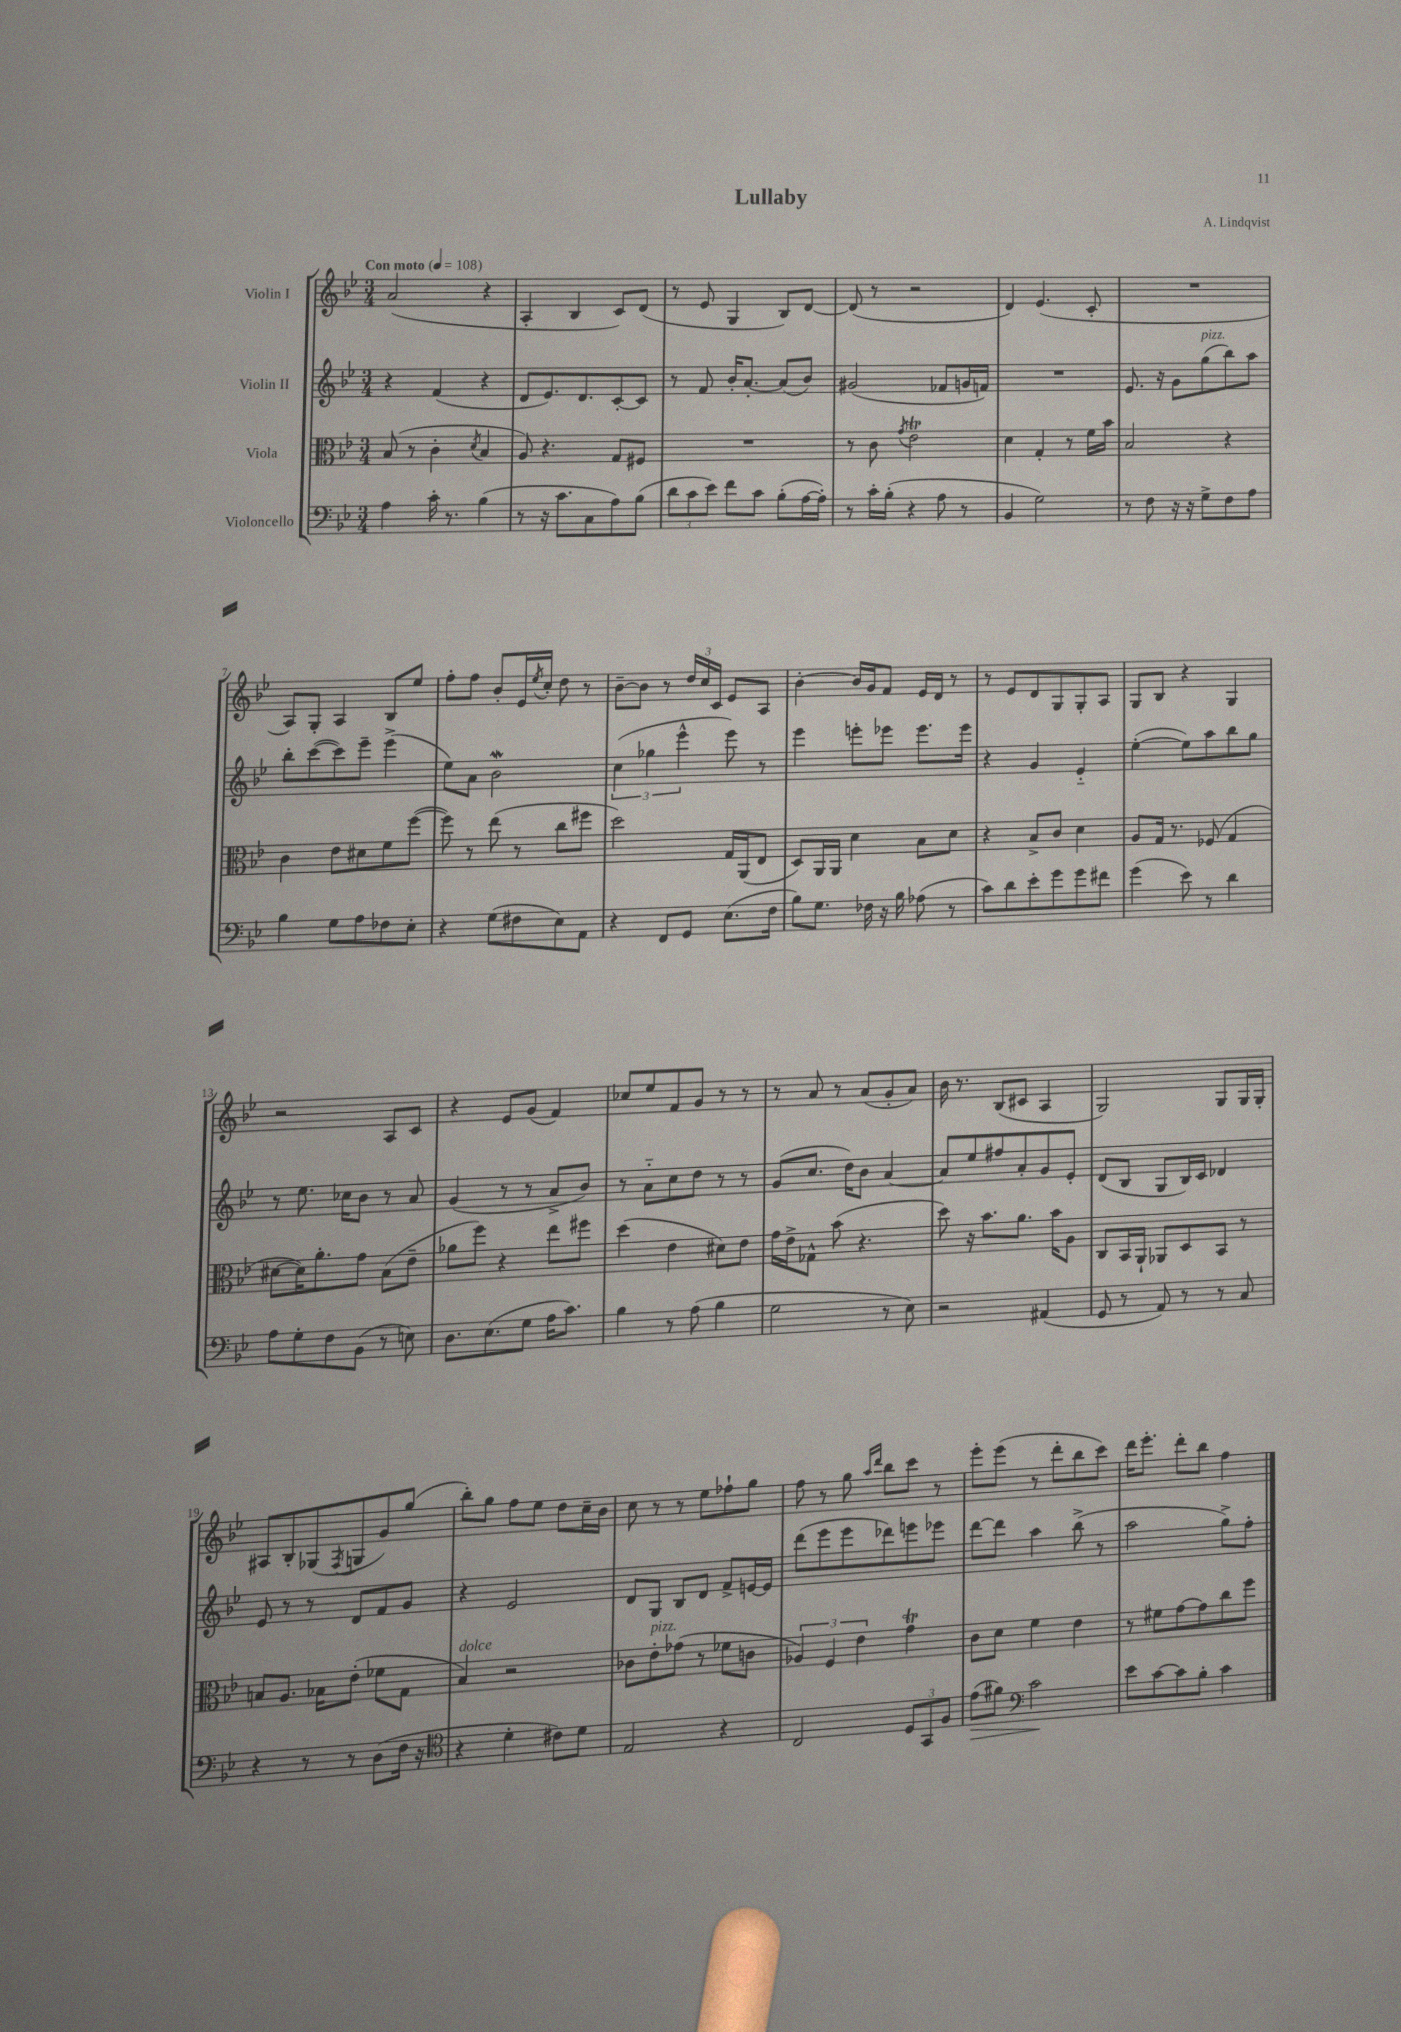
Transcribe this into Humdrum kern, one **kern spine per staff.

**kern	**dynam	**kern	**kern	**kern
*part4	*part4	*part3	*part2	*part1
*staff4	*staff4	*staff3	*staff2	*staff1
*I"Violoncello	*	*I"Viola	*I"Violin II	*I"Violin I
*clefF4	*	*clefC3	*clefG2	*clefG2
*k[b-e-]	*	*k[b-e-]	*k[b-e-]	*k[b-e-]
*M3/4	*	*M3/4	*M3/4	*M3/4
*MM108	*	*MM108	*MM108	*MM108
=1	=1	=1	=1	=1
!	!	!	!	!LO:TX:a:B:t=Con moto
4A\	.	(8B-/	4r	(2a/
.	.	8r	.	.
16c'\	.	4c'\	(4f/	.
8.r	.	.	.	.
.	.	8qd/	.	.
(4B-\	.	4B-/	4r	4r
=2	=2	=2	=2	=2
8r	.	8A/)	8d/L	4A'/
16r	.	4.r	8.e-/)	.
8.c\L	.	.	.	.
.	.	.	.	4B-/
.	.	.	8.d/	.
8C\	.	.	.	.
8A\)	.	8G/L	[8c'/	8c/L)
(8B-\J	.	8F#X/J	8c/J]	(8d/J
=3	=3	=3	=3	=3
12d\L	.	2.r	8r	8r
12c\	.	.	.	.
.	.	.	8f/	8e-/
12e-\J)	.	.	.	.
8f\L	.	.	16b-'/KL	4G/
.	.	.	[8.a'/J	.
8c\J	.	.	.	.
(8B-'\L	.	.	(8a/L]	8B-/L)
[16A\L	.	.	8b-/J)	[8d/J
16A'\JJ])	.	.	.	.
=4	=4	=4	=4	=4
8r	.	8r	(2g#X/	(8d/]
16c'\LL	.	8c\	.	8r
(16B-'\JJ	.	.	.	.
.	.	8qg/	.	.
4r	.	2e-T\	.	2r
8A\	.	.	8f-X/L	.
8r	.	.	16gn/L	.
.	.	.	16fn/JJ)	.
=5	=5	=5	=5	=5
4BB-/	.	4d\	2.r	4d/)
2G\)	.	4G'/	.	(4.e-/
.	.	8r	.	.
.	.	16f\LL	.	8c'/
.	.	16b-\JJ	.	.
=6	=6	=6	=6	=6
8r	.	2B-/	8.e-/	2.r
8F\	.	.	.	.
.	.	.	16r	.
16r	.	.	8g\L	.
16r	.	.	.	.
!	!	!	!LO:TX:a:i:t=pizz.	!
8G^\L	.	.	(8gg\	.
8F\	.	4r	8bb-\)	.
8A\J	.	.	8aa\J	.
!!LO:LB:g=z
=7	=7	=7	=7	=7
4B-\	.	4c\	8bb-'\L	8A/L)
.	.	.	([8ccc\	8G'/J
8G\L	.	8e-\L	8ccc\])	4A/
8A\	.	8d#X\	8eee-~\J	.
8F-X\	.	8f\	(4eee-^\	8B-/L
8E-'\J	.	([8ff\J	.	8ee-/J
=8	=8	=8	=8	=8
4r	.	8ff\])	8ee-\L)	8ff'\L
.	.	8r	8a\J	8ff\J
(8G\L	.	(8ee-\	2b-w\	8b-'/L
8F#X\	.	8r	.	16e-/L
.	.	.	.	8qee-/
.	.	.	.	16cc'/JJ
8E-\)	.	8cc\L	.	8dd\
8AA\J	.	8ff#X\J	.	8r
=9	=9	=9	=9	=9
4r	.	2dd\)	(6cc\	[8b-~\L
.	.	.	.	8b-\J]
.	.	.	6gg-X\	.
8FF/L	.	.	.	8r
.	.	.	6eee-^^\	.
8GG/J	.	.	.	24dd/LL
.	.	.	.	24cc/
.	.	.	.	24c/JJ
(8.E-\L	.	16G/LL	8eee-\)	8e-/L
.	.	(16AA/J	.	.
.	.	8E-/J	8r	8A/J
16F\Jk	.	.	.	.
=10	=10	=10	=10	=10
8B-\L)	.	8D/L)	4eee-\	[4b-'\
8.G\J	.	16AA/L	.	.
.	.	16AA/JJ	.	.
.	.	4d\	8eeen'\L	16b-/LL]
16F-X\	.	.	.	16g/J
16r	.	.	8eee-X\J	8f/J
16B-\	.	.	.	.
(8A-X\	.	8B-\L	8.eee-\L	16e-/LL
.	.	.	.	16d/JJ
8r	.	8d\J	.	8r
.	.	.	16eee-\Jk	.
=11	=11	=11	=11	=11
8c\L)	.	4r	4r	8r
8d\	.	.	.	8e-/L
8e-'\	.	8B-^/L	4g/	8d/
8g\	.	8c/J	.	8G/
8g\	.	4d\	4e-/	8G'/
8f#X\J	.	.	.	8A/J
=12	=12	=12	=12	=12
(4g\	.	8A/L	([4ee-'\	8G/L
.	.	16G/Jk	.	8B-/J
.	.	8.r	.	.
8e-\)	.	.	8ee-\L])	4r
8r	.	(8F-X/	8aa\	.
4d\	.	4G/	8bb-\	4G/
.	.	.	8gg\J	.
!!LO:LB:g=z
=13	=13	=13	=13	=13
8A\L	.	[8d#X\L	8r	2r
8G'\	.	16d#\K])	8.ee-\	.
.	.	8.a'\	.	.
8F\	.	.	.	.
.	.	.	16cc-X\KL	.
(8BB-\J	.	8g\J	8b-\J	.
8r	.	(8B-\L	8r	8A/L
8En\)	.	8e-~\J	8a/	8c/J
=14	=14	=14	=14	=14
8.D\L	.	8a-X\L	(4g/	4r
.	.	8ff\J)	.	.
(8.E-\	.	.	.	.
.	.	4r	8r	8e-/L
8G\J	.	.	8r	(8g/J
16A\KL	.	8ee-\L	8a^/L	4f/)
8.c\J)	.	.	.	.
.	.	8ff#X\J	8b-/J)	.
=15	=15	=15	=15	=15
4B-\	.	(4dd\	8r	8cc-X/L
.	.	.	8a\L	8ee-/
8r	.	4e-\	8cc\	8f/
(8A\	.	.	8dd\J	8g/J
4B-\	.	8d#X\L)	8r	8r
.	.	8e-\J	8r	8r
=16	=16	=16	=16	=16
2G\	.	16g\LL	(8g/L	8r
.	.	16e-^\J	.	.
.	.	8G-X^^\J	8.cc/J	8a/
.	.	(8b-\	.	8r
.	.	.	16dd\KL)	.
.	.	4.r	8b-\J	(8a/L
8r	.	.	[4a/	8g'/
8E-\)	.	.	.	8a/J)
=17	=17	=17	=17	=17
2r	.	8dd\)	8a/L]	16b-\
.	.	.	.	8.r
.	.	16r	8ee-/	.
.	.	8.b-\L	.	.
.	.	.	8ff#X/	(8B-/L
.	.	8.a\J	8a'/	8c#X/J
(4AA#X/	.	.	8g/	4A/
.	.	16b-\KL	.	.
.	.	8A\J	8e-'/J	.
=18	=18	=18	=18	=18
8GG/	.	8C/L	(8d/L	2G/)
8r	.	16BB-/L	8B-/J	.
.	.	16AA`/JJ	.	.
8AA/)	.	8AA-X/L	8G/L	.
8r	.	8D/	16B-/L)	.
.	.	.	16c/JJ	.
8r	.	8BB-/J	4d-X/	8G/L
8C/	.	8r	.	16G/L
.	.	.	.	16G'/JJ
!!LO:LB:g=z
=19	=19	=19	=19	=19
4r	.	8Bn/L	8e-/	8A#X/L
.	.	8.A/J	8r	8B-'/
8r	.	.	8r	(8G-X/
.	.	16B-X\KL	.	.
.	.	.	.	8qF/
8r	.	(8e-'\J	8d/L	8Gn/
(8D\L	.	8f-X\L	8f/	8g/)
16F\Jk	.	8G\J	8g/J	(8gg/J
16r	.	.	.	.
=20	=20	=20	=20	=20
*clefC4	*	*	*	*
!	!	!LO:TX:a:i:t=dolce	!	!
4r	.	4B-/)	4r	8bb-'\L)
.	.	.	.	8gg\J
4d'\	.	2r	2e-/	8ff\L
.	.	.	.	8ee-\J
8c#X\L)	.	.	.	8dd\L
8d\J	.	.	.	16cc~\L
.	.	.	.	16b-\JJ
=21	=21	=21	=21	=21
2E-/	.	8c-X\L	8d/L	8cc\
!	!	!LO:TX:a:i:t=pizz.	!	!
.	.	8e-'\	8G/J	8r
.	.	(8g-X\J	8B-/L	8r
.	.	8r	8d/J	8ee-\L
4r	.	8f-X\L	8f^/L	8ff-X`\
.	.	8cn\J	[16en/L	8gg\J
.	.	.	16e/JJ]	.
=22	=22	=22	=22	=22
2C/	.	6A-X/)	(8ddd\L	8ff\
.	.	.	8eee-\	8r
.	.	6F/	.	.
.	.	.	8eee-\	8gg\
.	.	6e-\	.	.
.	.	.	.	16qqaa/LL
.	.	.	.	16qqddd/JJ
.	.	.	8ddd-X\)	8bb-\L
12D/L	.	4gT\	8eeen\	8ccc\J
12GG/	.	.	.	.
.	.	.	8eee-X\J	8r
12F/J	.	.	.	.
=23	=23	=23	=23	=23
!	!LO:HP:b	!	!	!
(8e-\L	>	8c\L	[8ddd\L	8eee-'\L
8f#X\J)	.	8d\J	8ddd\J]	(8eee-\J
*clefF4	*	*	*	*
2c\	.	4f\	4aa\	8r
.	.	.	.	8ddd'\L
.	.	4e-\	(8bb-^\	8bb-\
.	.	.	8r	8ccc\J)
.	]	.	.	.
=24	=24	=24	=24	=24
8e-\L	.	8r	2aa\	16ddd\KL
.	.	.	.	8.eee-'\J
[8c\	.	8f#X\L	.	.
8c\]	.	[8g\	.	8ddd'\L
8B-'\J	.	8g\]	.	8bb-\J
4c\	.	8cc\	8gg^\L)	4ff\
.	.	8ff\J	8ff'\J	.
==	==	==	==	==
*-	*-	*-	*-	*-
